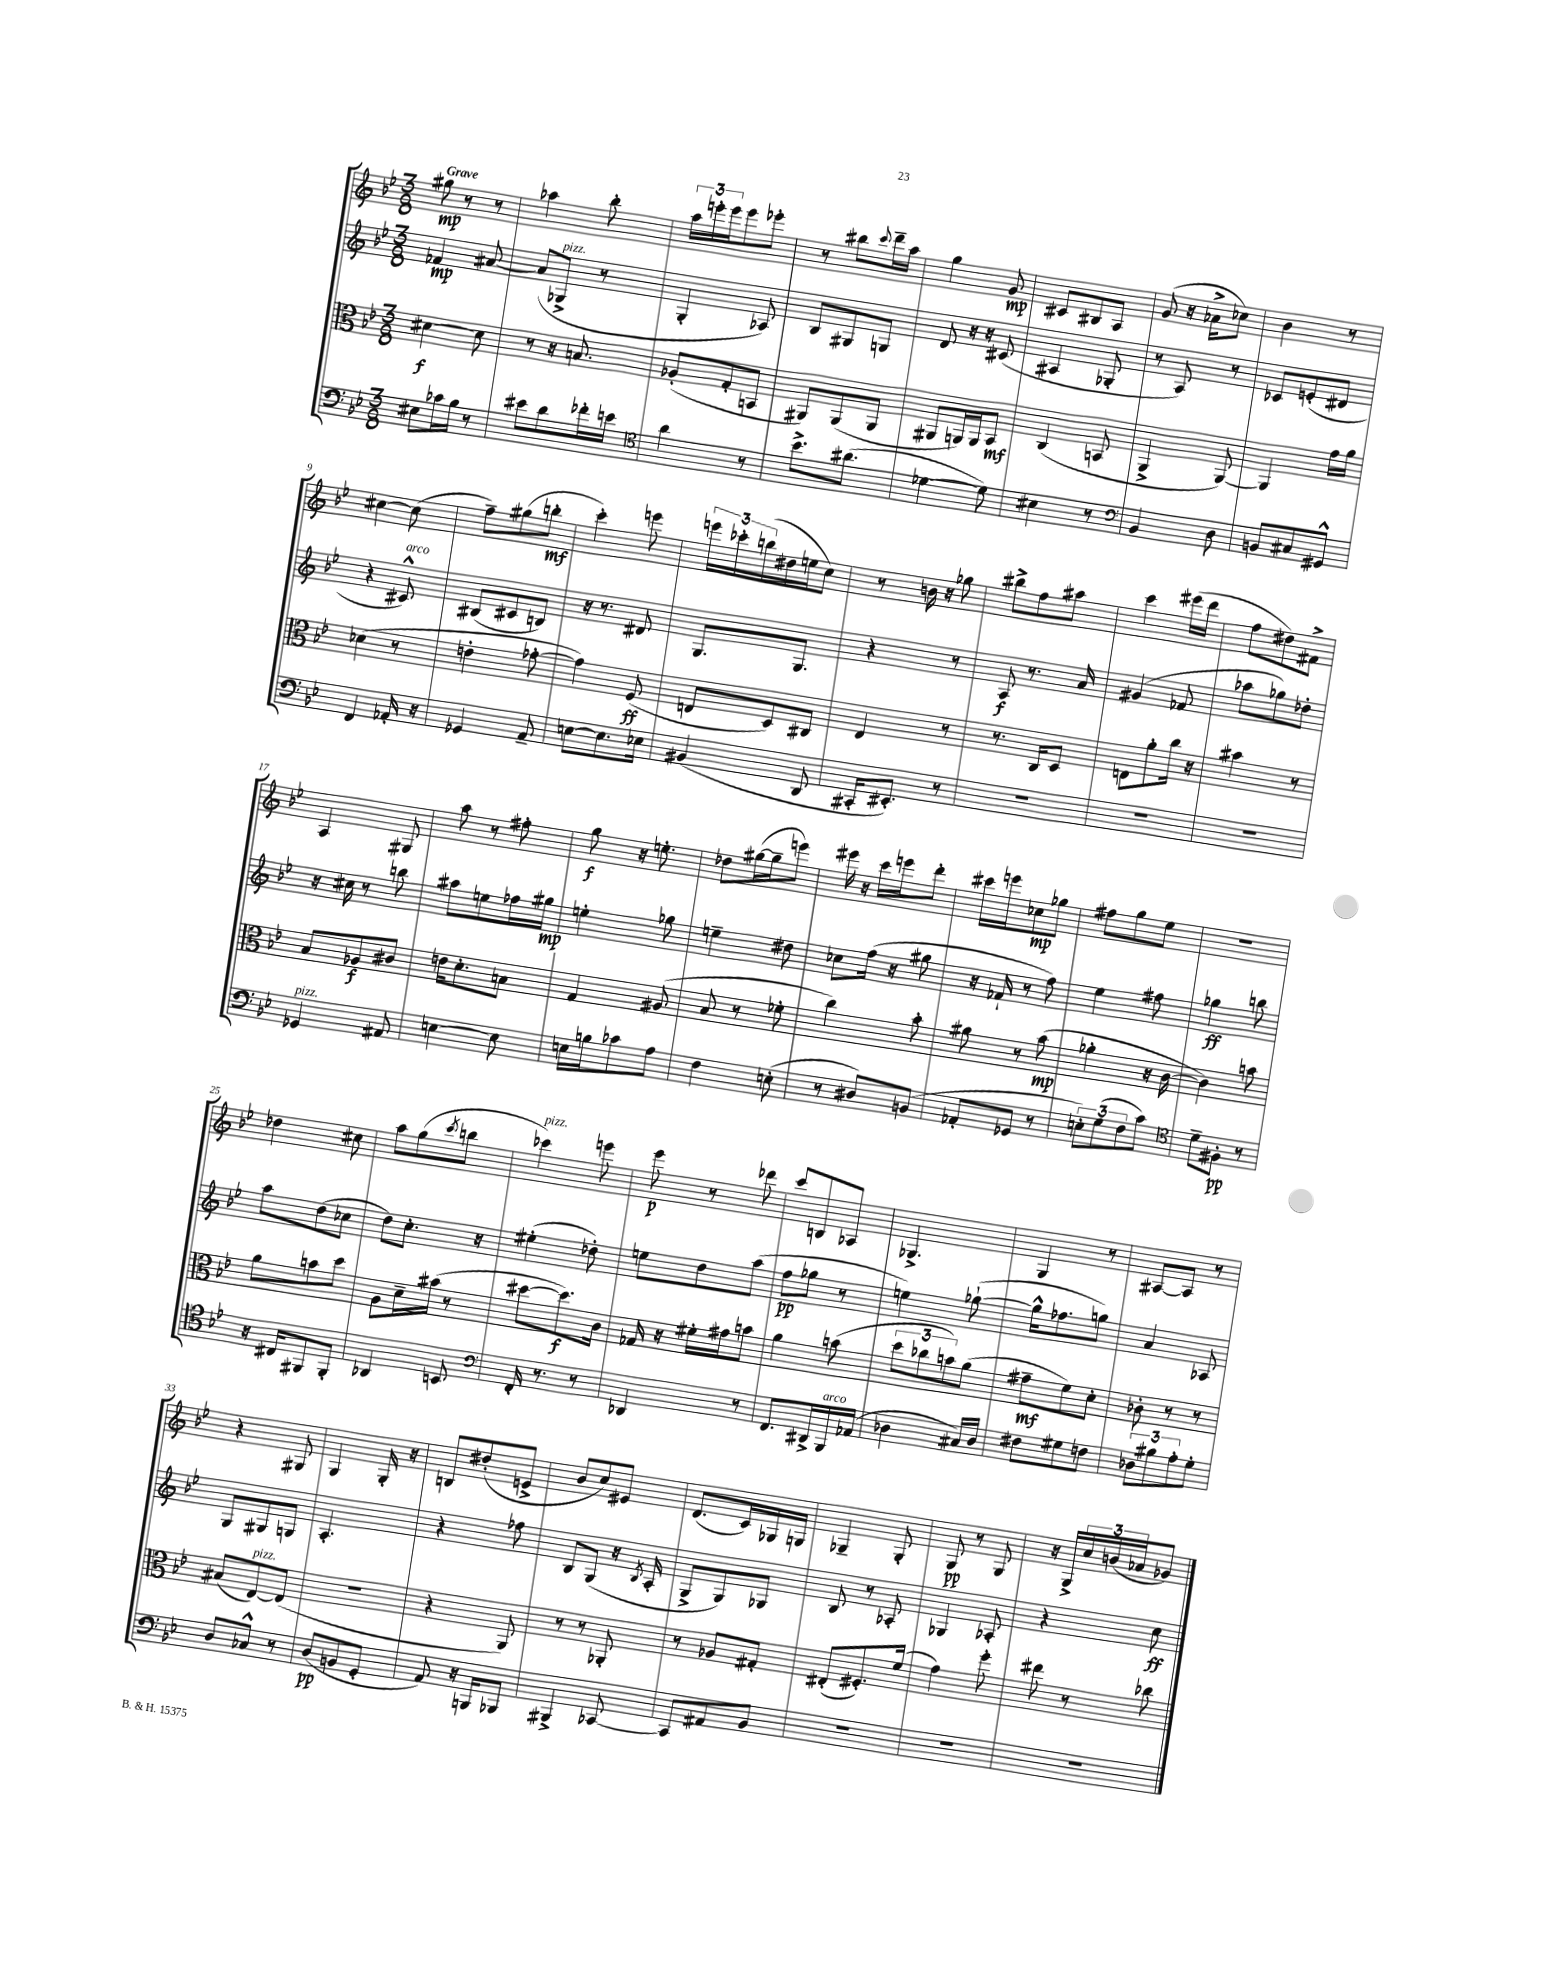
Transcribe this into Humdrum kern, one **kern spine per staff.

**kern	**dynam	**kern	**dynam	**kern	**dynam	**kern	**dynam
*part4	*part4	*part3	*part3	*part2	*part2	*part1	*part1
*staff4	*staff4	*staff3	*staff3	*staff2	*staff2	*staff1	*staff1
*clefF4	*	*clefC3	*	*clefG2	*	*clefG2	*
*k[b-e-]	*	*k[b-e-]	*	*k[b-e-]	*	*k[b-e-]	*
*M3/8	*	*M3/8	*	*M3/8	*	*M3/8	*
=1	=1	=1	=1	=1	=1	=1	=1
!	!	!	!	!	!	!LO:TX:a:B:t=Grave	!
8E#X\L	.	[4d#X\	f	4f-X/	mp	8gg#X\	mp
16c-X\L	.	.	.	.	.	8r	.
16B-\JJ	.	.	.	.	.	.	.
8r	.	8d#\]	.	[8a#X/	.	8r	.
=2	=2	=2	=2	=2	=2	=2	=2
8e#X\L	.	8r	.	(8a#/L]	.	4aa-X\	.
!	!	!	!	!LO:TX:a:i:t=pizz.	!	!	!
8d\	.	16r	.	8G-X^/J	.	.	.
.	.	8.Bn/	.	.	.	.	.
16f-X'\L	.	.	.	8r	.	8bb-'\	.
16en\JJ	.	.	.	.	.	.	.
=3	=3	=3	=3	=3	=3	=3	=3
*clefC4	*	*	*	*	*	*	*
4a\	.	(8A-X'/L	.	4G'/	.	24aa\LL	.
.	.	.	.	.	.	24eeen'\	.
.	.	.	.	.	.	24eee\J	.
.	.	8G'/	.	.	.	8eee\	.
8r	.	8BBn/J	.	8A-X/)	.	8eee-X'\J	.
=4	=4	=4	=4	=4	=4	=4	=4
8.b-^\L	.	8AA#X/L)	.	8B-/L	.	8r	.
.	.	(8AA#/	.	8G#X/	.	8bb#X\L	.
(8.a#X\J	.	.	.	.	.	.	.
.	.	.	.	.	.	8qqccc/	.
.	.	8AA#/J	.	8Gn/J	.	16ddd~\L	.
.	.	.	.	.	.	16aa\JJ	.
=5	=5	=5	=5	=5	=5	=5	=5
[4d-X\	.	8AA#X/L	.	8d/	.	4gg\	.
.	.	16AAn/L)	.	16r	.	.	.
.	.	16AA/J	.	16r	.	.	.
8d-\])	.	8BB-/J	mf	(8c#X/	.	8g/	mp
=6	=6	=6	=6	=6	=6	=6	=6
4B#X\	.	(4C/	.	4A#X/	.	8c#X/L	.
.	.	.	.	.	.	8B#X/	.
8r	.	8BBn/	.	8G-X'/	.	8A/J	.
=7	=7	=7	=7	=7	=7	=7	=7
*clefF4	*	*	*	*	*	*	*
4BB-/	.	4AA^/	.	8r	.	(8g/	.
.	.	.	.	8A/)	.	16r	.
.	.	.	.	.	.	16a-X^\KL	.
8D\	.	[8AA/)	.	8r	.	8cc-X\J)	.
=8	=8	=8	=8	=8	=8	=8	=8
8BBn/L	.	4AA/]	.	8c-X/L	.	4b-\	.
8C#X/	.	.	.	(8en'/	.	.	.
8GG#X^^/J	.	16g\LL	.	8d#X/J	.	8r	.
.	.	16a\JJ	.	.	.	.	.
!!LO:LB:g=z
=9	=9	=9	=9	=9	=9	=9	=9
4FF/	.	(4d-X\	.	4r	.	[4cc#X\	.
!	!	!	!	!LO:TX:a:i:t=arco	!	!	!
16AA-X'/	.	8r	.	8c#X^^/)	.	(8cc#\]	.
16r	.	.	.	.	.	.	.
=10	=10	=10	=10	=10	=10	=10	=10
4GG-X/	.	4en'\	.	(8B#X/L	.	8ff~\L)	.
.	.	.	.	8c#X/	.	(8gg#X\	.
8AA~/	.	[8g-X'\	.	8Bn/J)	.	8bbn'\J	mf
=11	=11	=11	=11	=11	=11	=11	=11
[8En\L	.	4g-\])	.	16r	.	4ccc'\)	.
.	.	.	.	8.r	.	.	.
8.E\]	.	.	.	.	.	.	.
.	.	(8F/	ff	8d#X/	.	8eeen\	.
16E-X\Jk	.	.	.	.	.	.	.
=12	=12	=12	=12	=12	=12	=12	=12
(4BB#X/	.	8En/L	.	8.G/L	.	24eeen\LL	.
.	.	.	.	.	.	24ccc-X'\	.
.	.	.	.	.	.	(24bbn\	.
.	.	8D/)	.	.	.	16dd#X\	.
.	.	.	.	8.G/J	.	16een\J	.
8DD/	.	8C#X/J	.	.	.	8cc\J)	.
=13	=13	=13	=13	=13	=13	=13	=13
16CC#X'/KL	.	4E-/	.	4r	.	8r	.
8.EE#X'/J)	.	.	.	.	.	.	.
.	.	.	.	.	.	16bn\	.
.	.	.	.	.	.	16r	.
8r	.	8r	.	8r	.	8gg-X\	.
=14	=14	=14	=14	=14	=14	=14	=14
4.r	.	8.r	.	8A/	f	8bb#X^\L	.
.	.	.	.	8.r	.	8ff\	.
.	.	16C/KL	.	.	.	.	.
.	.	8D/J	.	.	.	8aa#X\J	.
.	.	.	.	16a/	.	.	.
=15	=15	=15	=15	=15	=15	=15	=15
4.r	.	8En\L	.	(4g#X/	.	4ccc\	.
.	.	8a'\	.	.	.	.	.
.	.	16cc\Jk	.	8f-X/	.	(16eee#X\LL	.
.	.	16r	.	.	.	16ddd\JJ	.
=16	=16	=16	=16	=16	=16	=16	=16
4.r	.	4b#X\	.	8aa-X\L	.	8ff\L	.
.	.	.	.	8gg-X\)	.	8dd#X\)	.
.	.	8r	.	8dd-X'\J	.	8f#X^\J	.
!!LO:LB:g=z
=17	=17	=17	=17	=17	=17	=17	=17
!LO:TX:a:i:t=pizz.	!	!	!	!	!	!	!
4GG-X/	.	8B-/L	.	16r	.	4A/	.
.	.	.	.	16cc#X\	.	.	.
.	.	8A-X/	f	8r	.	.	.
8AA#X/	.	8c#X/J	.	8bbn\	.	8G#X/	.
=18	=18	=18	=18	=18	=18	=18	=18
[4En\	.	16en\KL	.	8aa#X\L	.	8aa\	.
.	.	8.d'\	.	.	.	.	.
.	.	.	.	8een\	.	8r	.
8E\]	.	8Bn\J	.	16ff-X\L	.	8ff#X'\	.
.	.	.	.	16gg#X\JJ	mp	.	.
=19	=19	=19	=19	=19	=19	=19	=19
16En\LL	.	4G/	.	4een'\	.	8gg\	f
16Bn\J	.	.	.	.	.	.	.
8c-X\	.	.	.	.	.	16r	.
.	.	.	.	.	.	8.een'\	.
8A\J	.	(8A#X/	.	8gg-X\	.	.	.
=20	=20	=20	=20	=20	=20	=20	=20
4F\	.	8B-/	.	4een~\	.	8dd-X\L	.
.	.	8r	.	.	.	([16gg#X\L	.
.	.	.	.	.	.	16gg#~\J]	.
(8En'\	.	8f-X'\	.	8dd#X\	.	8eeen\J)	.
=21	=21	=21	=21	=21	=21	=21	=21
8r	.	4cc\)	.	8cc-X\L	.	16eee#X\	.
.	.	.	.	.	.	16r	.
8D#X/L)	.	.	.	(16ff\Jk	.	16ccc\LL	.
.	.	.	.	16r	.	16eeen\J	.
(8BBn/J	.	8b-'\	.	8gg#X\	.	8ddd'\J	.
=22	=22	=22	=22	=22	=22	=22	=22
8AA-X'/L	.	8a#X\	.	16r	.	16ccc#X\LL	.
.	.	.	.	16f-X`/	.	16eeen\J	.
8GG-X/J	.	8r	.	8r	.	8cc-X\	mp
8r	.	(8b-\	mp	8ff\)	.	8gg-X\J	.
=23	=23	=23	=23	=23	=23	=23	=23
12En'\L)	.	4a-X'\	.	4ee-\	.	8ff#X\L	.
(12G\	.	.	.	.	.	.	.
.	.	.	.	.	.	8gg\	.
12F\	.	.	.	.	.	.	.
8c\J)	.	16r	.	8ff#X\	.	8ee-\J	.
.	.	[16c\	.	.	.	.	.
=24	=24	=24	=24	=24	=24	=24	=24
*clefC4	*	*	*	*	*	*	*
8d~\L	.	4c\])	.	4gg-X\	ff	4.r	.
8F#X'\J	pp	.	.	.	.	.	.
8r	.	8bn\	.	8bbn\	.	.	.
!!LO:LB:g=z
=25	=25	=25	=25	=25	=25	=25	=25
16r	.	8a\L	.	8aa\L	.	4dd-X\	.
16C#X/KL	.	.	.	.	.	.	.
8FF#X/	.	8bn\	.	(8dd\	.	.	.
8FF#'/J	.	8dd\J	.	8cc-X\J	.	8cc#X\	.
=26	=26	=26	=26	=26	=26	=26	=26
4AA-X/	.	8A\L	.	8dd\L)	.	8aa\L	.
.	.	16d~\L	.	8.cc'\J	.	(8gg\	.
.	.	(16b#X\JJ	.	.	.	.	.
.	.	.	.	.	.	8qccc/	.
8BBn/	.	8r	.	.	.	8bbn\J	.
.	.	.	.	16r	.	.	.
=27	=27	=27	=27	=27	=27	=27	=27
*clefF4	*	*	*	*	*	*	*
!	!	!	!	!	!	!LO:TX:a:i:t=pizz.	!
16FF'/	.	[8dd#X\L	.	(4ee#X'\	.	4ccc-X\)	.
8.r	.	.	.	.	.	.	.
.	.	8.dd#\])	f	.	.	.	.
8r	.	.	.	8dd-X'\)	.	8eeen\	.
.	.	16c\Jk	.	.	.	.	.
=28	=28	=28	=28	=28	=28	=28	=28
4DD-X/	.	16G-X/	.	8een\L	.	8eee-\	p
.	.	16r	.	.	.	.	.
.	.	16f#X'\LL	.	8dd\	.	8r	.
.	.	16g#X\J	.	.	.	.	.
8r	.	8bn\J	.	(8aa\J	.	8ddd-X\	.
=29	=29	=29	=29	=29	=29	=29	=29
8.FF/L	.	4a\	.	8ff\L	pp	8ccc/L	.
.	.	.	.	8gg-X\J	.	8Bn/	.
16DD#X^/L	.	.	.	.	.	.	.
!LO:TX:a:i:t=arco	!	!	!	!	!	!	!
16BBB-/	.	(8bn\	.	8r	.	8A-X/J	.
(16AA-X/JJ	.	.	.	.	.	.	.
=30	=30	=30	=30	=30	=30	=30	=30
4D-X\	.	12dd\L	.	4een\)	.	4.G-X^/	.
.	.	12cc-X\	.	.	.	.	.
.	.	12bn\)	.	.	.	.	.
16C#X/LL)	.	(8a\J	.	([8gg-X`\	.	.	.
16D-/JJ	.	.	.	.	.	.	.
=31	=31	=31	=31	=31	=31	=31	=31
8F#X\L	.	8g#X~\L	mf	16gg-^^\KL]	.	4G/	.
.	.	.	.	8.ff-X\	.	.	.
8G#X\	.	8f\)	.	.	.	.	.
8Fn\J	.	8d'\J	.	8ggn\J)	.	8r	.
=32	=32	=32	=32	=32	=32	=32	=32
12D-X\L	.	8c-X'\	.	4a/	.	[8A#X/L	.
12B#X\	.	.	.	.	.	.	.
.	.	8r	.	.	.	8A#/J]	.
12A'\	.	.	.	.	.	.	.
8G'\J	.	8r	.	8A-X/	.	8r	.
!!LO:LB:g=z
=33	=33	=33	=33	=33	=33	=33	=33
8D/L	.	(8B#X/L	.	8G/L	.	4r	.
!	!	!LO:TX:a:i:t=pizz.	!	!	!	!	!
8C-X^^/J	.	[8E-/)	.	8G#X/	.	.	.
8r	.	(8E-/J]	.	8Gn/J	.	8G#X/	.
=34	=34	=34	=34	=34	=34	=34	=34
(8D/L	pp	4.r	.	4.A'/	.	4G/	.
8BBn/	.	.	.	.	.	.	.
8GG'/J	.	.	.	.	.	16G'/	.
.	.	.	.	.	.	16r	.
=35	=35	=35	=35	=35	=35	=35	=35
8AA/)	.	4r	.	4r	.	8Bn/L	.
16r	.	.	.	.	.	(8dd#X'/	.
16BBBn/KL	.	.	.	.	.	.	.
8BBB-X/J	.	8AA/)	.	8ff-X\	.	8en^/J	.
=36	=36	=36	=36	=36	=36	=36	=36
4BBB#X^/	.	8r	.	8B-/L	.	8b-/L	.
.	.	8r	.	(8G/J	.	8cc/)	.
[8CC-X/	.	8AA-X'/	.	16r	.	8e#X/J	.
.	.	.	.	8qB-/	.	.	.
.	.	.	.	16A'/	.	.	.
=37	=37	=37	=37	=37	=37	=37	=37
8CC-/L]	.	8r	.	8G^/L	.	(8.d/L	.
8AA#X/	.	8A-X/L	.	8G/)	.	.	.
.	.	.	.	.	.	16c/L)	.
8BB-/J	.	8G#X'/J	.	8G-X/J	.	16G-X/	.
.	.	.	.	.	.	16Gn/JJ	.
=38	=38	=38	=38	=38	=38	=38	=38
4.r	.	(8E#X'/L	.	8B-/	.	4G-X~/	.
.	.	8.F#X'/)	.	8r	.	.	.
.	.	.	.	8A-X'/	.	8G-'/	.
.	.	(16f/Jk	.	.	.	.	.
=39	=39	=39	=39	=39	=39	=39	=39
4.r	.	4g\)	.	4G-X/	.	8G/	pp
.	.	.	.	.	.	8r	.
.	.	8ff'\	.	8A-X'/	.	8G/	.
=40	=40	=40	=40	=40	=40	=40	=40
4.r	.	8ee#X\	.	4r	.	16r	.
.	.	.	.	.	.	16G^/LL	.
.	.	8r	.	.	.	24cc/	.
.	.	.	.	.	.	(24bn/	.
.	.	.	.	.	.	24a-X/J	.
.	.	8cc-X\	.	8cc\	ff	8g-X/J)	.
==	==	==	==	==	==	==	==
*-	*-	*-	*-	*-	*-	*-	*-
